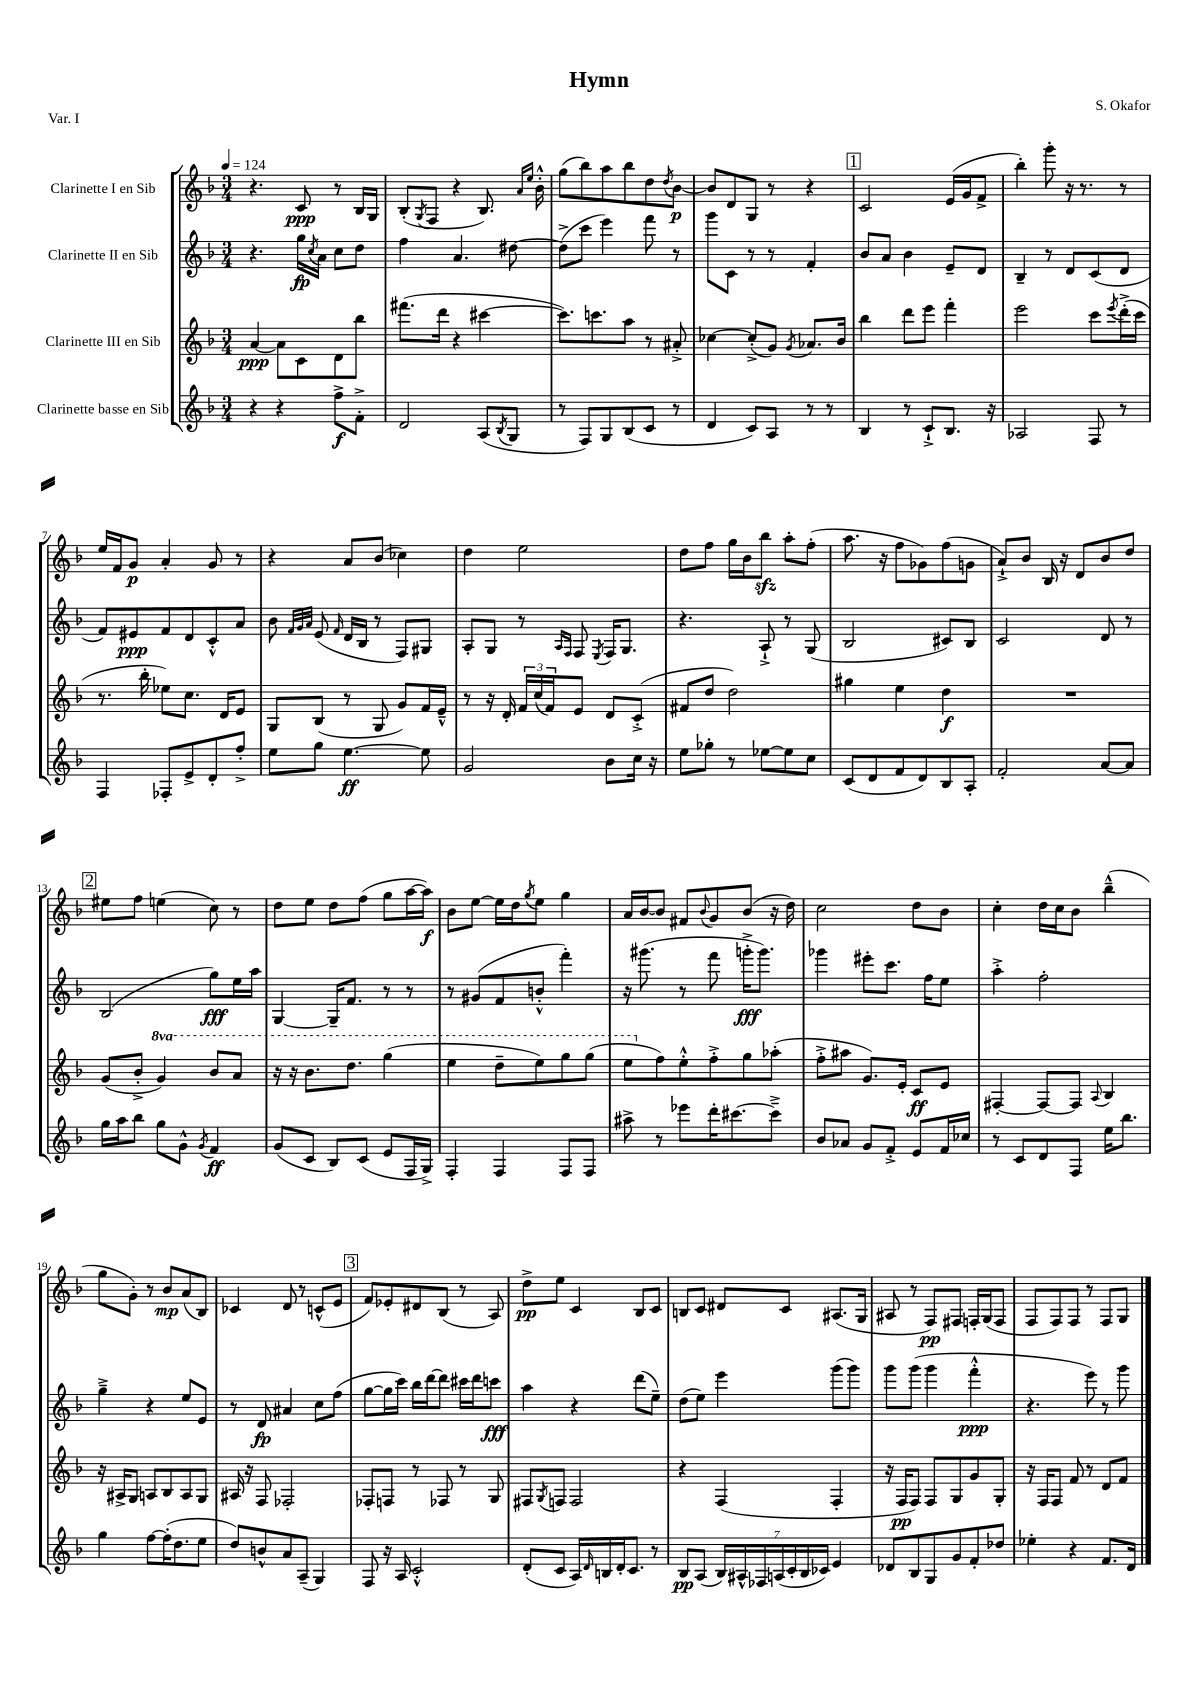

**kern	**dynam	**kern	**dynam	**kern	**dynam	**kern	**dynam
*part4	*part4	*part3	*part3	*part2	*part2	*part1	*part1
*staff4	*staff4	*staff3	*staff3	*staff2	*staff2	*staff1	*staff1
*I"Clarinette basse en Sib	*	*I"Clarinette III en Sib	*	*I"Clarinette II en Sib	*	*I"Clarinette I en Sib	*
*clefG2	*	*clefG2	*	*clefG2	*	*clefG2	*
*k[b-]	*	*k[b-]	*	*k[b-]	*	*k[b-]	*
*M3/4	*	*M3/4	*	*M3/4	*	*M3/4	*
*MM124	*	*MM124	*	*MM124	*	*MM124	*
=1	=1	=1	=1	=1	=1	=1	=1
4r	.	[4a/	ppp	4.r	.	4.r	.
4r	.	8a\L]	.	.	.	.	.
.	.	8c\	.	16gg\LL	fp	8c/	ppp
.	.	.	.	8qcc/	.	.	.
.	.	.	.	16a\JJ	.	.	.
8ff^\L	f	8d\	.	8cc\L	.	8r	.
8f'^\J	.	8bb-\J	.	8dd\J	.	16B-/LL	.
.	.	.	.	.	.	16G/JJ	.
=2	=2	=2	=2	=2	=2	=2	=2
2d/	.	(8.fff#X\L	.	4ff\	.	(8B-'/L	.
.	.	.	.	.	.	8qG/	.
.	.	.	.	.	.	8F/J	.
.	.	16ddd\Jk	.	.	.	.	.
.	.	4r	.	4.a/	.	4r	.
(8A/L	.	[4ccc#X\	.	.	.	8.B-/)	.
8qB-/	.	.	.	.	.	.	.
8G/J	.	.	.	[8dd#X\	.	.	.
.	.	.	.	.	.	16qqa/LL	.
.	.	.	.	.	.	16qqee/JJ	.
.	.	.	.	.	.	16b-'^^\	.
=3	=3	=3	=3	=3	=3	=3	=3
8r	.	8.ccc#\L])	.	(8dd#^\L]	.	(8gg\L	.
8F/L)	.	.	.	8ccc\J	.	8bb-\)	.
.	.	8.cccn\	.	.	.	.	.
8G/	.	.	.	4eee\)	.	8aa\	.
(8B-/	.	8aa\J	.	.	.	8bb-\	.
8c/J	.	8r	.	8fff\	.	8dd\	.
.	.	.	.	.	.	8qdd/	.
8r	.	8a#X'^/	.	8r	.	[8b-\J	p
=4	=4	=4	=4	=4	=4	=4	=4
4d/	.	[4cc-X\	.	8ggg\L	.	8b-/L]	.
.	.	.	.	8c\J	.	8d/	.
8c/L)	.	(8cc-'^/L]	.	8r	.	8G/J	.
8A/J	.	8g/J)	.	8r	.	8r	.
.	.	8qg/	.	.	.	.	.
8r	.	8.a-X/L	.	4f'/	.	4r	.
8r	.	.	.	.	.	.	.
.	.	16b-/Jk	.	.	.	.	.
!!LO:REH:place=s1:t=1
=5	=5	=5	=5	=5	=5	=5	=5
4B-/	.	4bb-\	.	8b-/L	.	2c/	.
.	.	.	.	8a/J	.	.	.
8r	.	8ddd\L	.	4b-\	.	.	.
8c`^/L	.	8eee\J	.	.	.	.	.
8.B-/J	.	4fff'\	.	8e~/L	.	(16e/LL	.
.	.	.	.	.	.	16g/J	.
.	.	.	.	8d/J	.	8f^/J	.
16r	.	.	.	.	.	.	.
=6	=6	=6	=6	=6	=6	=6	=6
2A-X/	.	2eee\	.	4B-~/	.	4bb-'\)	.
.	.	.	.	8r	.	8ggg'\	.
.	.	.	.	8d/L	.	16r	.
.	.	.	.	.	.	8.r	.
8F/	.	8ccc\L	.	(8c/	.	.	.
.	.	8qeee/	.	.	.	.	.
8r	.	(16ddd'^\L	.	8d/J	.	8r	.
.	.	16ccc\JJ	.	.	.	.	.
!!LO:LB:g=z
=7	=7	=7	=7	=7	=7	=7	=7
4F/	.	8.r	.	8f/L)	.	16ee/LL	.
.	.	.	.	.	.	16f/J	.
.	.	.	.	8e#X/	ppp	8g/J	p
.	.	16bb-'\	.	.	.	.	.
8F-X'/L	.	8ee-X\L)	.	8f/	.	4a'/	.
8e^/	.	8.cc\J	.	8d/	.	.	.
8d'/	.	.	.	8c'^^/	.	8g/	.
.	.	16d/KL	.	.	.	.	.
8ff'^/J	.	8e/J	.	8a/J	.	8r	.
=8	=8	=8	=8	=8	=8	=8	=8
8ee\L	.	8G/L	.	8b-\	.	4r	.
.	.	.	.	32qqf/LLL	.	.	.
.	.	.	.	32qqg/	.	.	.
.	.	.	.	32qqa/JJJ	.	.	.
8gg\J	.	(8B-/J	.	(8e/	.	.	.
.	.	.	.	16qqf/	.	.	.
[4.ee\	ff	8r	.	16d/LL	.	8a/L	.
.	.	.	.	16B-/JJ	.	.	.
.	.	8G/	.	8r	.	(8b-/J	.
.	.	8g/L)	.	8F/L)	.	4cc-X\)	.
8ee\]	.	16f/L	.	8G#X/J	.	.	.
.	.	16e~^^/JJ	.	.	.	.	.
=9	=9	=9	=9	=9	=9	=9	=9
2g/	.	8r	.	8A'/L	.	4dd\	.
.	.	16r	.	8G/J	.	.	.
.	.	16d'/	.	.	.	.	.
.	.	24f/LL	.	8r	.	2ee\	.
.	.	(24cc/	.	.	.	.	.
.	.	24f/J)	.	.	.	.	.
.	.	.	.	16qqA/LL	.	.	.
.	.	.	.	16qqF/JJ	.	.	.
.	.	8e/J	.	8F/	.	.	.
.	.	.	.	8qE/	.	.	.
8b-\L	.	8d/L	.	16F/KL	.	.	.
.	.	.	.	8.G/J	.	.	.
16cc\Jk	.	(8c'^/J	.	.	.	.	.
16r	.	.	.	.	.	.	.
=10	=10	=10	=10	=10	=10	=10	=10
8ee\L	.	8f#X/L	.	4.r	.	8dd\L	.
8gg-X'\J	.	8dd/J	.	.	.	8ff\J	.
8r	.	2dd\)	.	.	.	16gg\LL	.
.	.	.	.	.	.	16b-\J	.
[8ee-X\L	.	.	.	8A`^/	.	8bb-zz\J	.
8ee-\]	.	.	.	8r	.	8aa'\L	.
8cc\J	.	.	.	(8G/	.	(8ff'\J	.
=11	=11	=11	=11	=11	=11	=11	=11
(8c/L	.	4gg#X\	.	2B-/	.	8.aa\	.
8d/	.	.	.	.	.	.	.
.	.	.	.	.	.	16r	.
8f/	.	4ee\	.	.	.	8ff\L	.
8d/)	.	.	.	.	.	8g-X\)	.
8B-/	.	4dd\	f	8c#X/L)	.	(8ff\	.
8A'/J	.	.	.	8B-/J	.	8gn\J	.
=12	=12	=12	=12	=12	=12	=12	=12
2f'/	.	2.r	.	2c/	.	8a`^/L)	.
.	.	.	.	.	.	8b-/J	.
.	.	.	.	.	.	16B-/	.
.	.	.	.	.	.	16r	.
.	.	.	.	.	.	8d/L	.
[8a/L	.	.	.	8d/	.	8b-/	.
8a/J]	.	.	.	8r	.	8dd/J	.
!!LO:LB:g=z
!!LO:REH:place=s1:t=2
=13	=13	=13	=13	=13	=13	=13	=13
16gg\LL	.	(8g/L	.	(2B-/	.	8ee#X\L	.
16aa\J	.	.	.	.	.	.	.
8bb-\J	.	8b-'^/J	.	.	.	8ff\J	.
*	*	*8va	*	*	*	*	*
8gg\L	.	4gg/)	.	.	.	(4een\	.
8g^^\J	.	.	.	.	.	.	.
8qg/	.	.	.	.	.	.	.
4f/	ff	8bb-/L	.	8gg\L)	fff	8cc\)	.
.	.	8aa/J	.	16ee\L	.	8r	.
.	.	.	.	16aa\JJ	.	.	.
=14	=14	=14	=14	=14	=14	=14	=14
(8g/L	.	16r	.	[4G/	.	8dd\L	.
.	.	16r	.	.	.	.	.
8c/J	.	8.bb-\L	.	.	.	8ee\J	.
8B-/L)	.	.	.	16G~/KL]	.	8dd\L	.
.	.	8.ddd\J	.	8.f/J	.	.	.
(8c/J	.	.	.	.	.	(8ff\J	.
8e/L	.	(4ggg\	.	8r	.	8gg\L	.
16F/L	.	.	.	8r	.	[16aa\L	.
16G^/JJ)	.	.	.	.	.	16aa\JJ])	f
=15	=15	=15	=15	=15	=15	=15	=15
4F'/	.	4eee\	.	8r	.	8b-\L	.
.	.	.	.	(8g#X/L	.	[8ee\J	.
4F/	.	8ddd~\L	.	8f/	.	16ee\LL]	.
.	.	.	.	.	.	16dd\J	.
.	.	.	.	.	.	8qgg/	.
.	.	8eee\)	.	8bn'^^/J	.	8ee\J	.
8F/L	.	8ggg\	.	4fff'\)	.	4gg\	.
8F/J	.	(8ggg\J	.	.	.	.	.
=16	=16	=16	=16	=16	=16	=16	=16
8aa#X^\	.	8eee\L	.	16r	.	16a/LL	.
.	.	.	.	(8.ggg#X\	.	[16b-/J	.
*	*	*X8va	*	*	*	*	*
8r	.	8ff\)	.	.	.	8b-/J]	.
8eee-X\L	.	8ee'^^\	.	8r	.	8f#X/L	.
.	.	.	.	.	.	8qqb-/	.
16ddd'\K	.	8ff'^\	.	8fff\	.	8g/	.
[8.ccc#X\	.	.	.	.	.	.	.
.	.	8gg\	.	16gggn'^\KL	fff	(8b-/J	.
.	.	.	.	8.ggg\J)	.	.	.
8ccc#~^\J]	.	(8aa-X'\J	.	.	.	16r	.
.	.	.	.	.	.	16dd\)	.
=17	=17	=17	=17	=17	=17	=17	=17
8b-/L	.	8ff'^\L	.	4ggg-X\	.	2cc\	.
8a-X/J	.	8aa#X\J	.	.	.	.	.
8g/L	.	8.g/L)	.	8eee#X'\L	.	.	.
8f'^/J	.	.	.	8.ccc\J	.	.	.
.	.	16e'/Jk	.	.	.	.	.
8e/L	.	8c/L	ff	.	.	8dd\L	.
.	.	.	.	16ff\KL	.	.	.
16f/L	.	8e/J	.	8ee\J	.	8b-\J	.
16cc-X/JJ	.	.	.	.	.	.	.
=18	=18	=18	=18	=18	=18	=18	=18
8r	.	[4F#X'/	.	4aa'^\	.	4cc'\	.
8c/L	.	.	.	.	.	.	.
8d/	.	8F#/L_	.	2ff'\	.	16dd\LL	.
.	.	.	.	.	.	16cc\J	.
8F/J	.	8F#/J]	.	.	.	8b-\J	.
.	.	8qqA/	.	.	.	.	.
16ee\KL	.	4B-/	.	.	.	(4bb-~^^\	.
8.bb-\J	.	.	.	.	.	.	.
!!LO:LB:g=z
=19	=19	=19	=19	=19	=19	=19	=19
4gg\	.	16r	.	4gg~^\	.	8gg\L	.
.	.	16A#X^/KL	.	.	.	.	.
.	.	8G/J	.	.	.	8g'\J)	.
[8ff\L	.	8An/L	.	4r	.	8r	.
(16ff'\K]	.	8B-/	.	.	.	8b-/L	mp
8.dd\	.	.	.	.	.	.	.
.	.	8A/	.	8ee/L	.	(8a/	.
8ee\J	.	8G/J	.	8e/J	.	8B-/J)	.
=20	=20	=20	=20	=20	=20	=20	=20
8dd/L)	.	16A#X/	.	8r	.	4c-X/	.
.	.	16r	.	.	.	.	.
8bn^^/	.	8F/	.	8d/	fp	.	.
8a/	.	2F-X'/	.	4a#X/	.	8d/	.
(8A~/J	.	.	.	.	.	8r	.
4G/)	.	.	.	8cc\L	.	(8cn^^/L	.
.	.	.	.	(8ff\J	.	8e/J	.
!!LO:REH:place=s1:t=3
=21	=21	=21	=21	=21	=21	=21	=21
8F/	.	8F-X'/L	.	[8gg\L	.	8f/L)	.
16r	.	8Fn/J	.	16gg\L]	.	8e-X'/	.
16A/	.	.	.	16ccc\JJ)	.	.	.
2c'^^/	.	8r	.	16bb-\LL	.	8d#X/	.
.	.	.	.	[16ddd\J	.	.	.
.	.	8F-X/	.	8ddd\J]	.	(8B-/J	.
.	.	8r	.	16ccc#X\LL	.	8r	.
.	.	.	.	16ddd\J	.	.	.
.	.	8G/	.	8cccn\J	fff	8A/)	.
=22	=22	=22	=22	=22	=22	=22	=22
(8d'/L	.	8F#X/L	.	4aa\	.	8dd^\L	pp
.	.	8qG/	.	.	.	.	.
8c/J	.	8Fn/J	.	.	.	8ee\J	.
16A/LL)	.	2F/	.	4r	.	4c/	.
16qqd/	.	.	.	.	.	.	.
16Bn/	.	.	.	.	.	.	.
16d'/J	.	.	.	.	.	.	.
8.c/J	.	.	.	.	.	.	.
.	.	.	.	(8ddd\L	.	8B-/L	.
8r	.	.	.	8ee~\J)	.	8c/J	.
=23	=23	=23	=23	=23	=23	=23	=23
8B-/L	pp	4r	.	(8dd\L	.	8Bn/L	.
(8A/J	.	.	.	8ee\J)	.	8c/J	.
28B-/LL)	.	(4F/	.	4eee\	.	8d#X/L	.
28A#X^^/	.	.	.	.	.	.	.
28F-X/	.	.	.	.	.	.	.
(28An/	.	.	.	.	.	.	.
.	.	.	.	.	.	8c/J	.
28c'/	.	.	.	.	.	.	.
28B-/	.	.	.	.	.	.	.
28c-X/JJ)	.	.	.	.	.	.	.
4e/	.	4F'/	.	(8ggg\L	.	(8.A#X/L	.
.	.	.	.	8ggg\J)	.	.	.
.	.	.	.	.	.	16G/Jk	.
=24	=24	=24	=24	=24	=24	=24	=24
8d-X/L	.	16r	.	8ggg\L	.	8A#X/	.
.	.	16F/KL	pp	.	.	.	.
8B-/	.	8F/J)	.	(8ggg\J	.	8r	.
8G/	.	8F/L	.	4ggg\	.	8F/L)	pp
8g/	.	8G/	.	.	.	8F#X/J	.
8f'/	.	8g/	.	4fff'^^\	ppp	16Fn'/LL	.
.	.	.	.	.	.	(16G/J	.
8dd-X/J	.	8G'/J	.	.	.	8F/J	.
=25	=25	=25	=25	=25	=25	=25	=25
4ee-X'\	.	16r	.	4.r	.	8F/L	.
.	.	16F/KL	.	.	.	.	.
.	.	8F/J	.	.	.	8F/)	.
4r	.	8f/	.	.	.	8F/J	.
.	.	8r	.	8eee\)	.	8r	.
8.f/L	.	8d/L	.	8r	.	8F/L	.
.	.	8f/J	.	8ggg\	.	8G/J	.
16d/Jk	.	.	.	.	.	.	.
==	==	==	==	==	==	==	==
*-	*-	*-	*-	*-	*-	*-	*-
